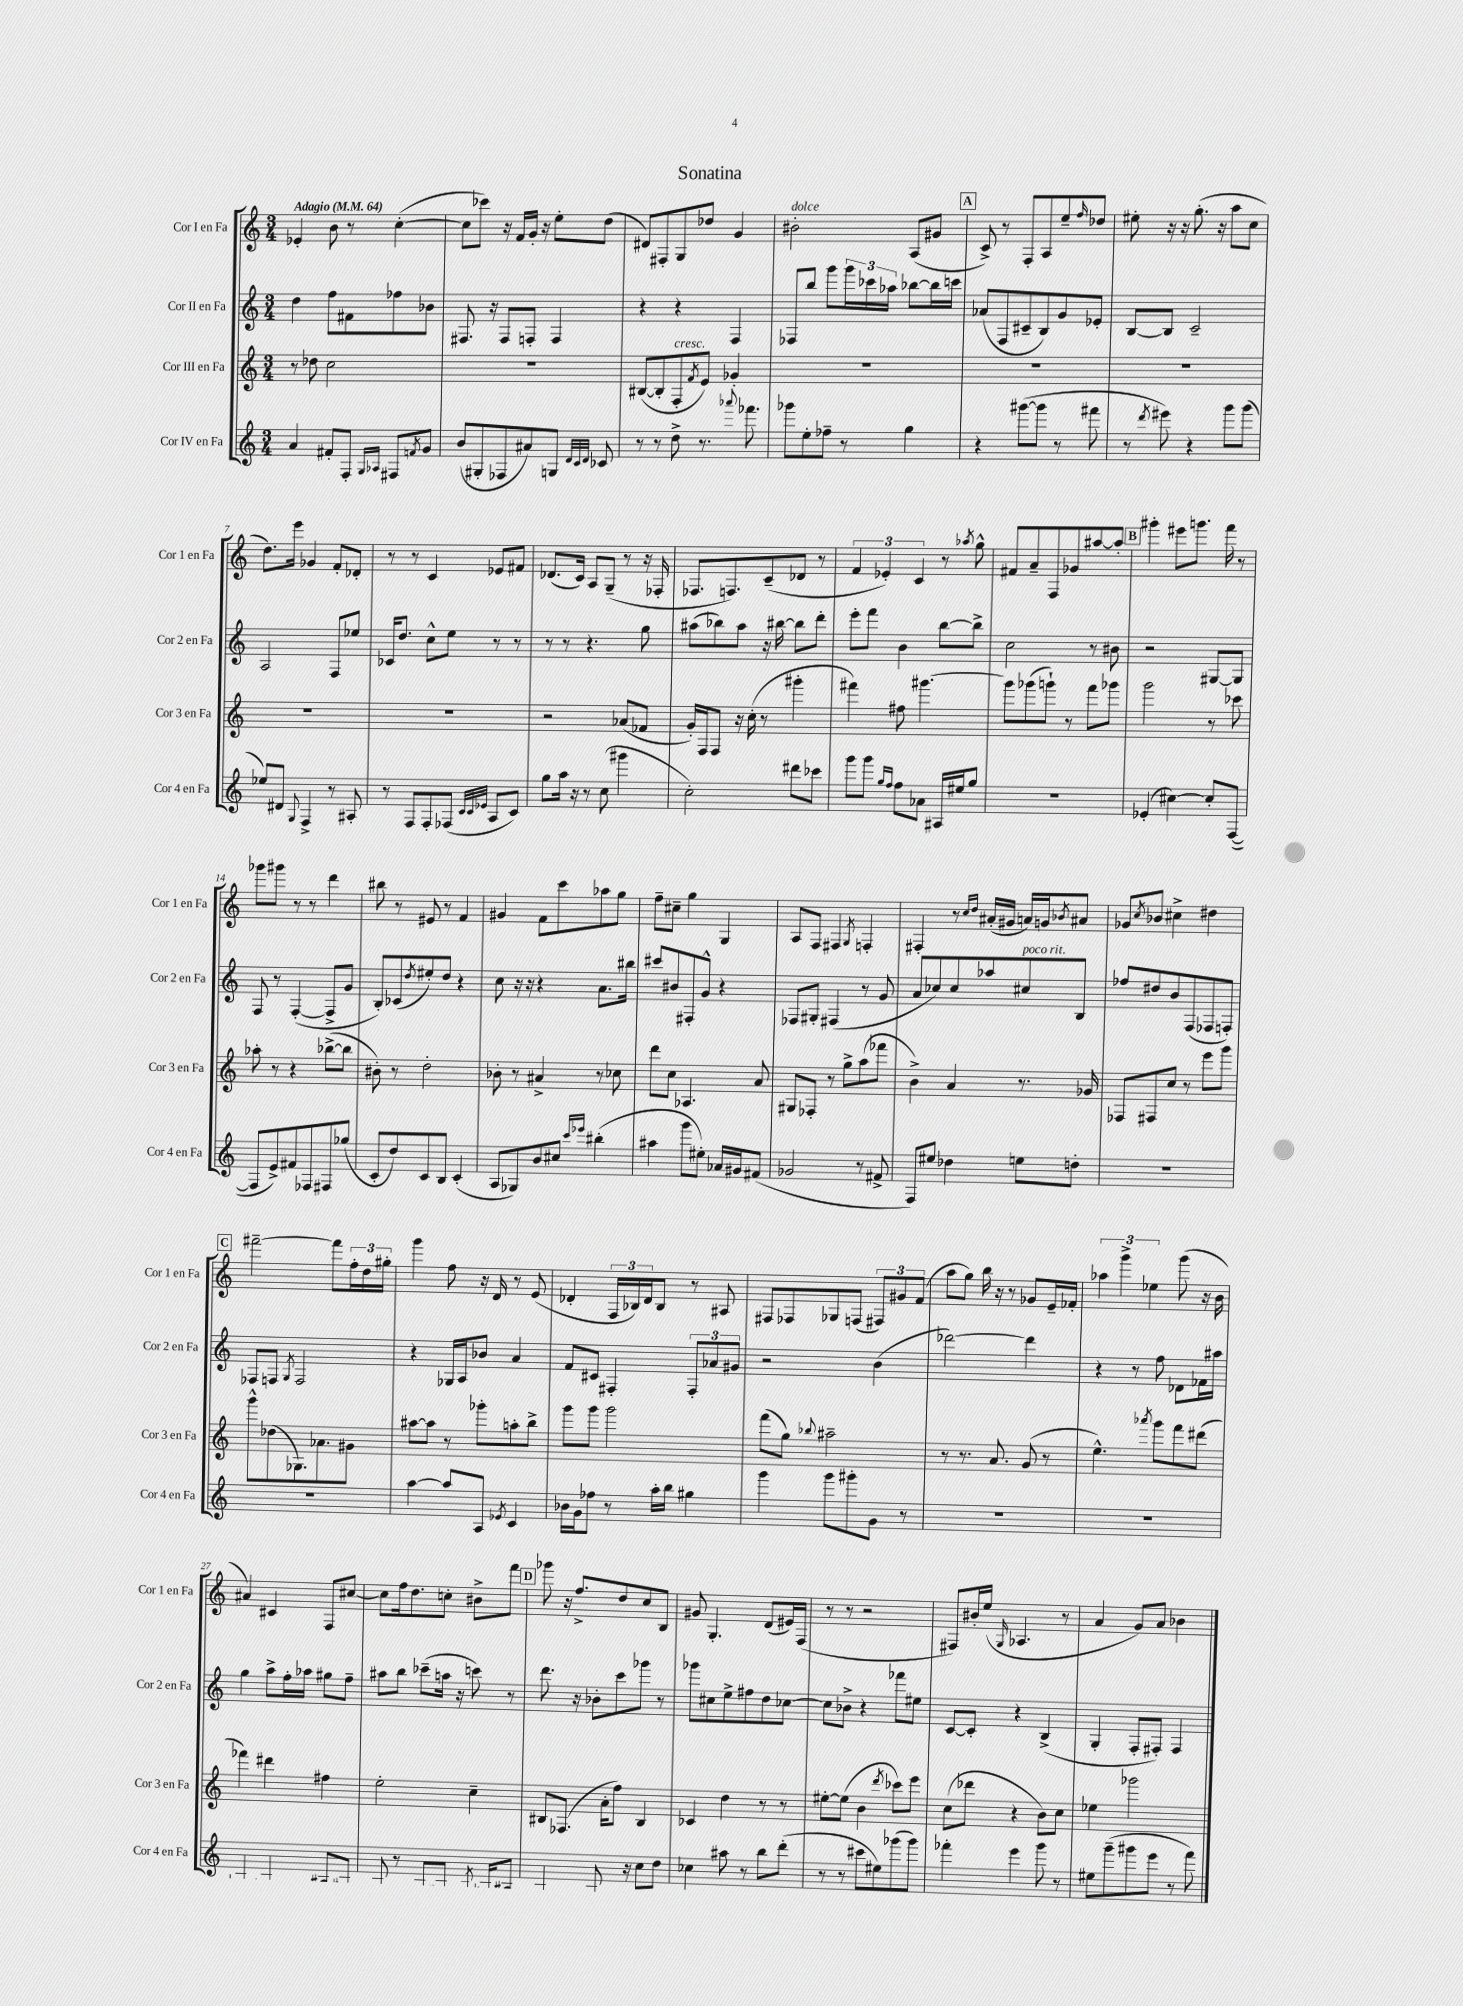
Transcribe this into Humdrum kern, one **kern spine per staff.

**kern	**kern	**kern	**kern
*part4	*part3	*part2	*part1
*staff4	*staff3	*staff2	*staff1
*I"Cor IV en Fa	*I"Cor III en Fa	*I"Cor II en Fa	*I"Cor I en Fa
*I'Cor 4 en Fa	*I'Cor 3 en Fa	*I'Cor 2 en Fa	*I'Cor 1 en Fa
*clefG2	*clefG2	*clefG2	*clefG2
*k[]	*k[]	*k[]	*k[]
*M3/4	*M3/4	*M3/4	*M3/4
*MM64	*MM64	*MM64	*MM64
=1	=1	=1	=1
!	!	!	!LO:TX:a:B:t=Adagio
4a/	8r	4dd\	4e-X'/
.	8dd-X\	.	.
8f#X'/L	2cc\	8ff\L	8b\
8F'/J	.	8f#X\	8r
16qqG/LL	.	.	.
16qqA-X/JJ	.	.	.
8F#X/L	.	8ff-X\	([4cc'\
8qfn/	.	.	.
8g/J	.	8b-X\J	.
=2	=2	=2	=2
(8b/L	2.r	8.F#X/	8cc\L]
8G#X'/	.	.	8ccc-X\J)
.	.	16r	.
8F-X/	.	8F#/L	16r
.	.	.	16f/LL
8a#X/)	.	8Fn'/J	16g'/JJ
.	.	.	16r
8Gn/J	.	4F/	8ee'\L
32qqd/LLL	.	.	.
32qqc/	.	.	.
32qqd/JJJ	.	.	.
8c-X/	.	.	(8dd\J
=3	=3	=3	=3
8r	([8B#X/L	4r	8d#X/L)
8r	8B#'/]	.	8F#X'/
!	!LO:TX:a:i:t=cresc.	!	!
8dd^\	8F'/	4r	8G/
.	8qf/	.	.
8.r	8e/J)	.	8dd-X/J
.	4g-X'/	4F/	4g/
8qqaaa-X/	.	.	.
8.fff-X\	.	.	.
=4	=4	=4	=4
!	!	!	!LO:TX:a:i:t=dolce
8ggg-X\L	2.r	8F-X/L	2b#X'\
8ee'\	.	8bb/J	.
8ff-X~\J	.	8ggg\L	.
8r	.	24ggg\L	.
.	.	24ccc-X\	.
.	.	24aa-X\JJ	.
4gg\	.	[8bb-X\L	(8A/L
.	.	16bb-\L]	8g#X/J
.	.	16cccn\JJ	.
!!LO:REH:place=s1:t=A
=5	=5	=5	=5
4r	2.r	(8a-X/L	8c^/)
.	.	8F/	8r
([8ggg#X\L	.	8c#X~/	8F'/L
8ggg#\J]	.	8B/)	8A/
8r	.	8g/	8ee~/
.	.	.	16qqff/
8fff#X\	.	8e-X'/J	8dd-X/J
=6	=6	=6	=6
8r	2.r	[8B/L	8ee#X'\
8qddd/	.	.	.
8eee#X\)	.	8B/J]	16r
.	.	.	16r
4r	.	2c~/	(8.gg'\
.	.	.	16r
8ggg\L	.	.	8aa\L
(8ggg\J	.	.	8cc\J
!!LO:LB:g=z
=7	=7	=7	=7
8ee-X/L)	2.r	2A/	8.dd\L)
8d#X/J	.	.	.
.	.	.	16eee\Jk
8qqG/	.	.	.
4F^/	.	.	4g-X/
8r	.	8F/L	8f'/L
8A#X'/	.	8ee-X/J	8d-X'/J
=8	=8	=8	=8
8r	2.r	16c-X/KL	8r
.	.	8.dd/J	.
8F/L	.	.	8r
8F'/	.	8cc^^\L	4c/
(8F-X/J	.	8ee\J	.
32qqc/LLL	.	.	.
32qqc/	.	.	.
32qqe-X/JJJ	.	.	.
8A/L	.	8r	8e-X/L
8c/J)	.	8r	8f#X/J
=9	=9	=9	=9
8gg\L	2r	8r	(8.d-X/L
16aa\Jk	.	8r	.
16r	.	.	16c/Jk)
8r	.	4.r	8A/L
(8cc\	.	.	(8G~/J
4ggg#X\	(8a-X/L	.	8r
.	8f-X/J	8gg\	16r
.	.	.	16F-X'/
=10	=10	=10	=10
2cc'\)	16g'/LL)	(8aa#X\L	8.F-X/L
.	16F/J	.	.
.	8F/J	8bb-X\)	.
.	.	.	8.Fn/)
.	16r	8aa#\J	.
.	(16cc'\	.	.
.	8r	16r	(8c~/
.	.	[16bb#X\	.
8ddd#X\L	4ggg#X'\	8bb#\L]	8d-X/J
8ccc-X\J	.	8ddd'\J	8r
=11	=11	=11	=11
8ggg\L	4fff#X\)	8eee'\L	6f/
8ggg\J	.	8fff\J	.
.	.	.	6e-X'/)
16qqgg/LL	.	.	.
16qqff/JJ	.	.	.
8ff\L	8ff#X\	4b\	.
.	.	.	6c/
8a-X\J	[4.ggg#X\	.	.
16A#X/LL	.	[8bb\L	8r
16ee#X/J	.	.	.
.	.	.	8qaa-X/
8gg/J	.	8bb^\J]	8gg^^\
=12	=12	=12	=12
2.r	8ggg#\L]	2cc\	8f#X/L
.	(8ggg-X\	.	8a~/
.	8gggn`\J)	.	8F/
.	8r	.	8g-X/
.	8fff\L	8r	[8aa#X/
.	8ggg-X\J	8b#X\	8aa#'/J]
!!LO:REH:place=s1:t=B
=13	=13	=13	=13
(4e-X'/	2ggg\	2r	4ggg#X'\
[4cc#X\)	.	.	8eee#X\L
.	.	.	8.gggn\J
8cc#'/L]	8r	[8G#X/L	.
.	.	.	16fff\
([8F/J	8ccc-X\	8G#/J]	8r
!!LO:LB:g=z
=14	=14	=14	=14
8F/L]	8aa-X'\	8F/	8ggg-X\L
8e^/)	8r	8r	8ggg#X\J
8f#X/	4r	([4F'/	8r
8F-X/	.	.	8r
8F#X/	([8bb-X^\L	8F^/L]	4ddd\
(8gg-X/J	8bb-\J]	8g/J	.
=15	=15	=15	=15
8c'/L	8b#X'\)	8B'/L)	8bb#X\
8dd/)	8r	(8c-X/	8r
.	.	8qdd/	.
8c/	2dd'\	8ee#X'/)	8e#X/
8B/J	.	8dd/J	8r
(4c'/	.	4r	4f/
=16	=16	=16	=16
8A/L	8b-X'\	8cc\	4g#X/
8G-X/)	8r	16r	.
.	.	16r	.
8b/	4a#X^/	4r	8f\L
8cc#X/J	.	.	8ccc\
16qqccc/LL	.	.	.
16qqeee-X/JJ	.	.	.
(4bb#X'\	8r	8.a\L	8aa-X\
.	8cc-X\	.	8gg\J
.	.	16bb#X\Jk	.
=17	=17	=17	=17
4aa#X\	8ddd\L	8ccc#X/L	8ff~\L
.	8cc\J	8b#X/	8cc#X~\J
8ggg\L	4.A-X/	8F#X'/	4gg\
8ee#X'\J)	.	8g^^/J	.
16a-X/LL	.	4r	4G/
16g#X/J	.	.	.
(8f#X/J	8a/	.	.
=18	=18	=18	=18
2g-X/	8G#X/L	8F-X/L	8A/L
.	8F-X'/J	8G#X'/J	8F/J
.	8r	(4F#X/	4F#X/
.	8gg^\L	.	.
.	.	.	8qG/
8r	(8aa\	8r	4Fn'/
8f#X^/	8fff-X\J	8g/	.
=19	=19	=19	=19
8F/L)	4b^\)	8a/L	4F#X'/
8ee#X/J	.	8cc-X/)	.
4dd-X\	4a/	8cc-/	8r
.	.	.	16qqcc/LL
.	.	.	16qqdd/JJ
.	.	8aa-X/	(16a#X'/LL
.	.	.	16g#X/JJ
!	!	!LO:TX:a:i:t=poco rit.	!
8een\L	8.r	8cc#X/	16an/LL)
.	.	.	16gn/J
.	.	.	8qb-X/
8ddn'\J	.	8B/J	8a#X/J
.	16g-X/	.	.
=20	=20	=20	=20
2.r	8F-X/L	8ff-X/L	8g-X/L
.	.	.	8qcc/
.	8F#X/	8dd#X/	8b-X/J
.	8cc/J	8b/	4cc#X^\
.	8r	(8F/	.
.	8eee\L	8F-X/	4dd#X\
.	8ggg\J	8Fn'/J)	.
!!LO:LB:g=z
!!LO:REH:place=s1:t=C
=21	=21	=21	=21
2.r	8ggg^^\L	8F-X/L	[2fff#X~\
.	(8dd-X\	8Fn/J	.
.	.	8qG/	.
.	8.G-X\)	2F/	.
.	8.a-X\	.	.
.	.	.	8fff#\L]
.	8g#X\J	.	24ff'\L
.	.	.	24dd\
.	.	.	24gg#X'\JJ
=22	=22	=22	=22
[4aa\	[8aa#X\L	4r	4ggg\
.	8aa#\J]	.	.
8aa/L]	8r	16G-X/LL	8ff\
.	.	16A/J	.
8A/J	8ggg-X'\L	8b-X/J	16r
.	.	.	16d/
8qe-X/	.	.	.
4c/	8aan'\	4a/	8r
.	8bb^\J	.	(8e/
=23	=23	=23	=23
16b-X\LL	8ggg\L	8f/L	4d-X'/
16g\J	.	.	.
8ff-X\J	8ggg\J	8c#X/J	.
8r	2ggg\	4F#X'/	24F/LL
.	.	.	24B-X/)
.	.	.	24d-/J
16aa'\LL	.	.	8B-/J
16bb\JJ	.	.	.
4gg#X\	.	12F#'/L	8r
.	.	12a-X/	.
.	.	.	8A#X/
.	.	12g#X/J	.
=24	=24	=24	=24
4ggg\	(8fff\L	2r	8F#X/L
.	8gg\J)	.	8F-X/
.	8qqbb-X/	.	.
8ggg\L	2aa#X~\	.	8G-X/
8ggg#X'\	.	.	(8Fn/J
8g\J	.	(4b\	12F#X/L)
.	.	.	12g#X/
8r	.	.	.
.	.	.	(12f/J
=25	=25	=25	=25
2.r	8r	[2ddd-X\)	8aa\L
.	8.r	.	8gg\J)
.	.	.	16bb\
.	8.a/	.	16r
.	.	.	8r
.	(8g/	4ddd-\]	8g-X/L
.	8r	.	16e~/L
.	.	.	16f-X'/JJ
=26	=26	=26	=26
2.r	4.ee^^\)	4r	6aa-X\
.	.	.	6ggg^\
.	.	8r	.
.	.	.	6ee-X\
.	8qaaa-X/	.	.
.	8ggg\L	8ff\	.
.	8fff\	8d-X\L	(8ggg\
.	(8ddd#X\J	16f-X\L	16r
.	.	16aa#X\JJ	16b\
!!LO:LB:g=z
=27	=27	=27	=27
(4F-X/	4fff-X\)	4gg\	4a#X/)
4Fn/	4ddd#X\	8aa^\L	4c#X/
.	.	16ff'\L	.
.	.	16aa-X\JJ	.
8A#X/L	4ff#X\	8gg#X\L	8F/L
[8G#X/J)	.	8ff~\J	[8cc#X/J
=28	=28	=28	=28
8G#'/]	2ee'\	8aa#X\L	8cc#\L]
8r	.	8bb\J	16ff\k
.	.	.	8.dd\
8F/L	.	(8ccc-X~\L	.
8.F#X/J	.	16aan\Jk	8ccn'\J
.	.	16r	.
.	4cc~\	8cccn\)	8b#X^\L
8qFn/	.	.	.
(16Gn/KL	.	.	.
8A#X/J)	.	8r	8fff\J
!!LO:REH:place=s1:t=D
=29	=29	=29	=29
[4F'/	8B#X/L	8.ddd\	8ggg-X\
.	(8.F-X/J	.	16r
.	.	16r	8.ff^/L
8.F/]	.	8b-X'\L	.
.	16a'\KL	.	.
.	8ff\J)	8ccc\	8dd/
16r	.	.	.
8cc\L	4B#/	8ggg-X\J	8cc/
8dd\J	.	8r	8B/J
=30	=30	=30	=30
4cc-X\	4c-X/	8ggg-X\L	8g#X/
.	.	8cc#X\	4.G'/
8aa#X\	4dd\	8ee^\	.
8r	.	8ff#X\	.
8bb\L	8r	8dd\	(8d/L
(8ddd'\J	8r	[8cc-X\J	16e#X/L)
.	.	.	(16F/JJ
=31	=31	=31	=31
8r	[8ee#X'\L	8cc-\L]	8r
8r	(8ee#\J]	8b-X^\J	8r
8ccc#X\L	4b\	4r	2r
8ee#X\)	.	.	.
.	8qddd/	.	.
(8ggg-X\	8ccc-X\L)	8fff-X\L	.
8ggg-\J)	8eee\J	8ee#X\J	.
=32	=32	=32	=32
4fff-X'\	(8cc\L	[8c/L	8F#X/L)
.	8ddd-X\J	8c'/J]	16b#X'/L
.	.	.	(16ee/JJ
.	.	.	16qqG/
4eee\	4r	4r	4.A-X/
8ggg\	8b\L)	(4B^/	.
8r	8cc\J	.	8r
=33	=33	=33	=33
8ee#X\L	4ee-X\	4G'/	4a/
(8ggg~\	.	.	.
8ggg#X\	2ggg-X\	8F'/L	8g/L)
8eee\J	.	8F#X'/J)	8a/J
8r	.	4F#/	4b-X\
8fff\)	.	.	.
==	==	==	==
*-	*-	*-	*-
